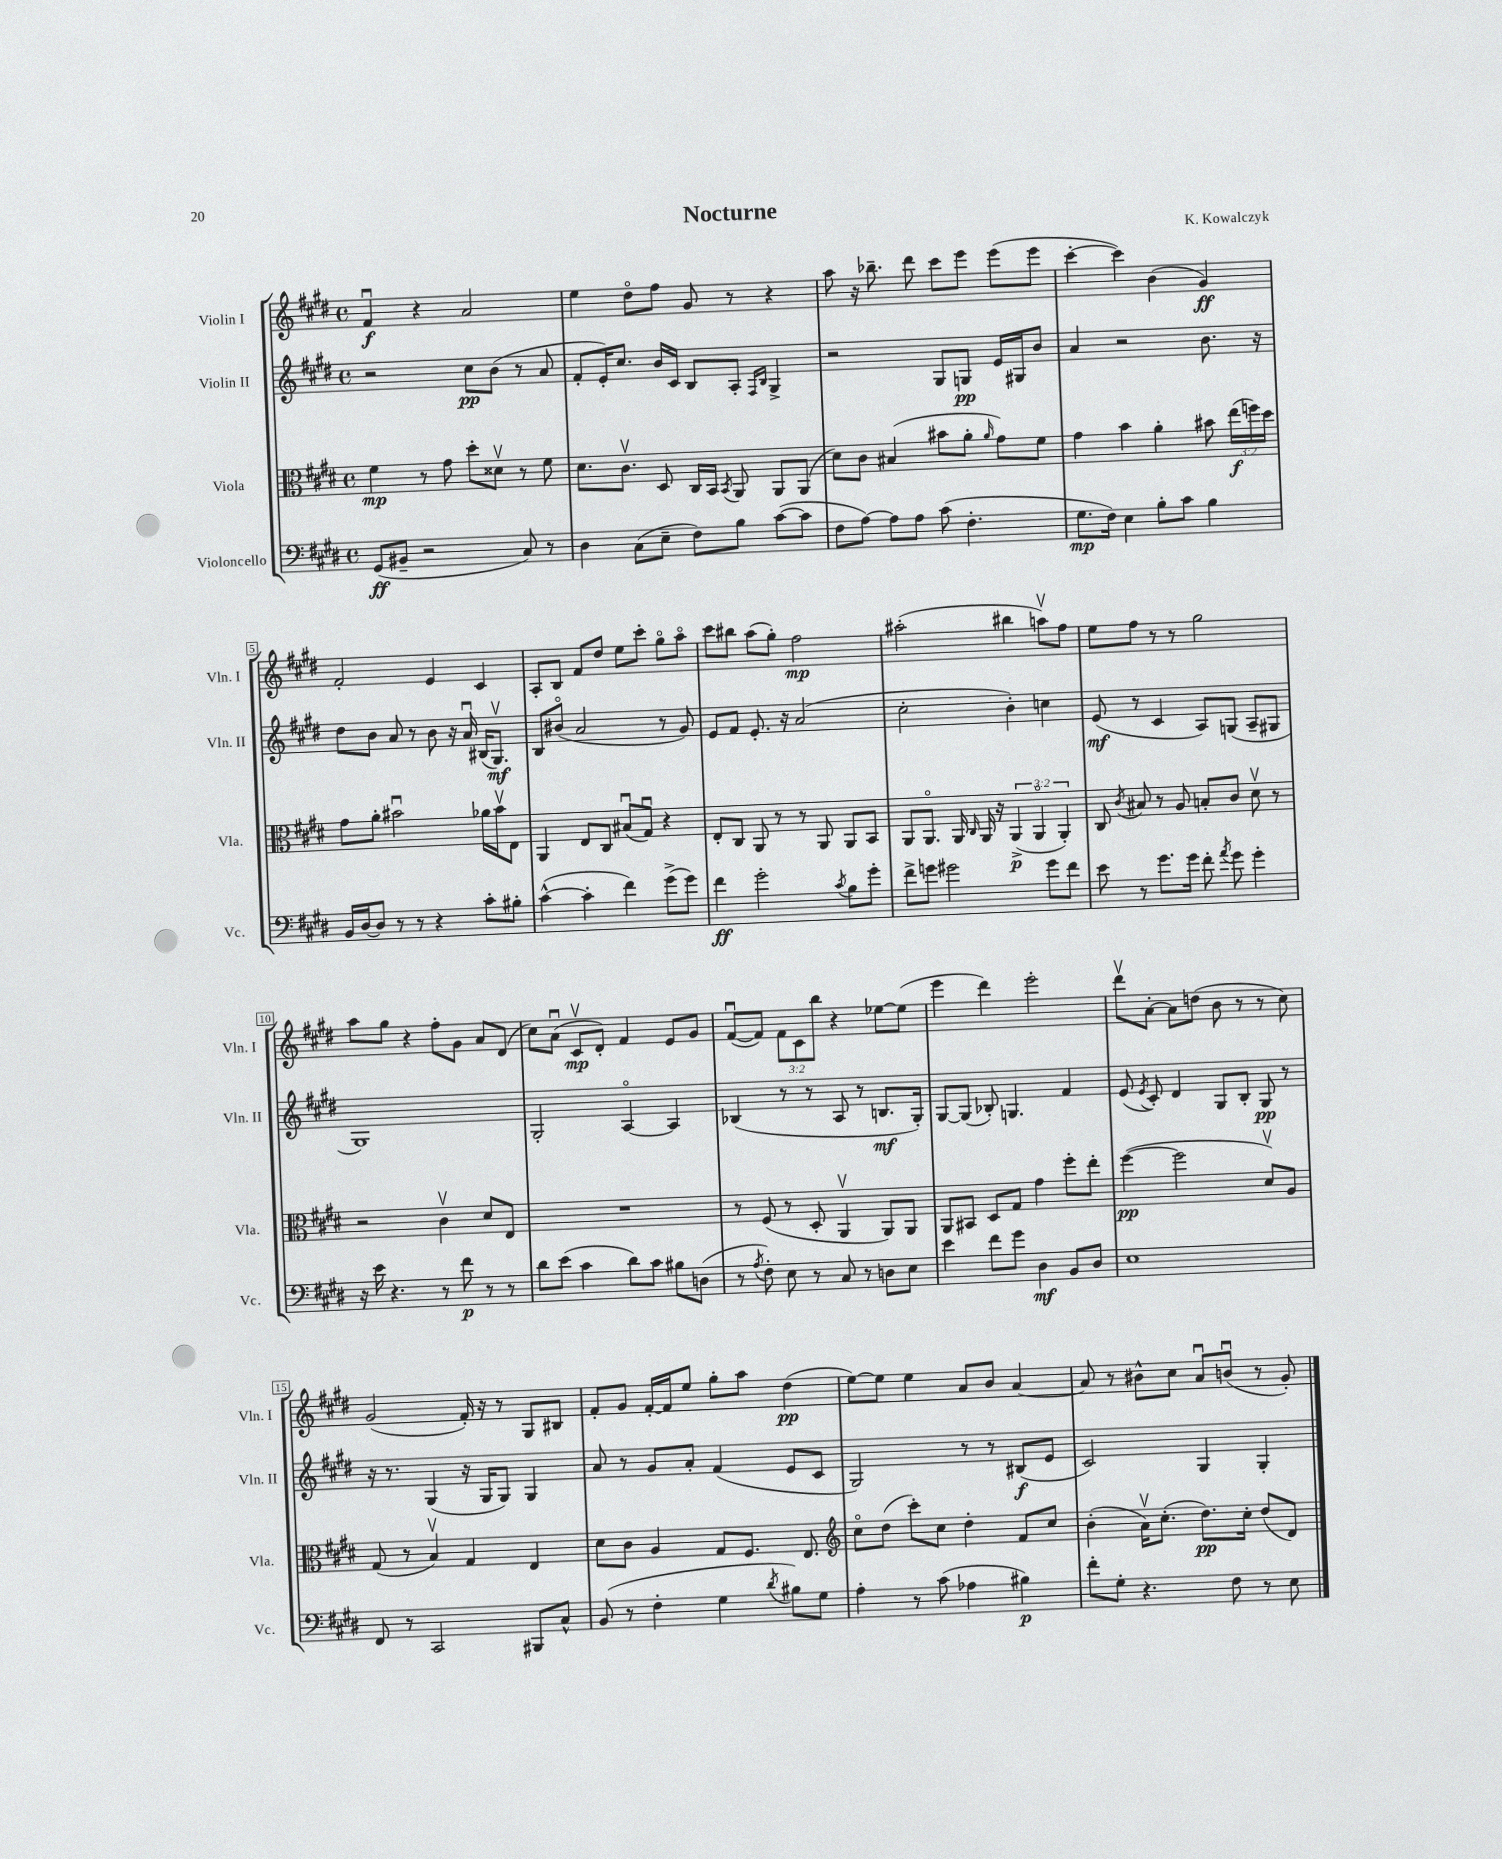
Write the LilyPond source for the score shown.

\header { title = "Nocturne" composer = "K. Kowalczyk" }
<<
\new StaffGroup <<
\new Staff = "s0" \with { instrumentName = "Violin I" shortInstrumentName = "Vln. I" } {
    \clef treble \key e \major \defaultTimeSignature \time 4/4 \override Staff.TupletNumber.text = #tuplet-number::calc-fraction-text
    \autoBeamOff fis'4\downbow\f r4 a'2 |
    e''4 dis''8[\flageolet fis''8] gis'8 r8 r4 |
    a''8 r16 bes''8.-- dis'''8 cis'''8[ e'''8] e'''8[( e'''8] |
    cis'''4~-. cis'''4) b'4( gis'4\ff) |
    fis'2-. e'4 cis'4 |
    a8[-. b8] fis'8[ dis''8] e''8[ cis'''8]-. gis''8[\flageolet a''8]\flageolet |
    cis'''8[ bis''8] a''8[( gis''8]-.) fis''2\mp |
    ais''2-.( bis''4 a''8[\upbow) fis''8] |
    e''8[ fis''8] r8 r8 gis''2 |
    a''8[ gis''8] r4 fis''8[-. gis'8] a'8[ dis'8]( |
    cis''8[) a'8]\downbow( cis'8[\upbow\mp dis'8]-.) fis'4 e'8[ gis'8] |
    fis'8[~\downbow( fis'8]) \tuplet 3/2 { fis'8[ cis'8 b''8] } r4 ees''8[~ ees''8]( |
    e'''4 dis'''4) e'''2-. |
    dis'''8[\upbow a'8]~-. a'8[ d''8]( b'8 r8 r8 cis''8) |
    gis'2( fis'16-.) r16 r8 gis8[ bis8] |
    fis'8[-. gis'8] fis'16[~-. fis'16 e''8] gis''8[-. a''8] dis''4\pp( |
    e''8[~) e''8] e''4 a'8[ b'8] a'4~ |
    a'8 r8 bis'8[-^ cis''8] a'8[\downbow b'8]\downbow( r8 gis'8-.) \bar "|." |
}
\new Staff = "s1" \with { instrumentName = "Violin II" shortInstrumentName = "Vln. II" } {
    \clef treble \key e \major \defaultTimeSignature \time 4/4
    \autoBeamOff r2 cis''8[\pp b'8]( r8 a'8 |
    fis'8[-. e'16-.) cis''8.] b'16[ cis'16] b8[ a8]-. \grace { fis16[ b16] } gis4-> |
    r2 gis8[ g8]\pp e'16[ gis16 b'8] |
    a'4 r2 b'8. r16 |
    dis''8[ b'8] a'8 r8 b'8 r16 a'16\downbow bis16[( gis8.]\upbow\mf) |
    b8[ bis'8]\flageolet( a'2 r8 gis'8) |
    e'8[ fis'8] e'8.-. r16 a'2( |
    cis''2-. b'4-.) c''4 |
    e'8\mf( r8 cis'4 a8[) g8]( a8[-- gis8] |
    gis1) |
    gis2-. a4~\flageolet a4 |
    bes4( r8 r8 a8 r8 b8.[\mf gis16]-.) |
    gis8[~ gis8]( bes8-.) g4. fis'4 |
    e'8( \acciaccatura { e'8 } cis'8-.) dis'4 gis8[ b8]-. gis8\pp r8 |
    r16 r8. gis4( r16 gis16[ gis8]) gis4 |
    a'8 r8 gis'8[ a'8]-. fis'4( e'8[ cis'8] |
    gis2) r8 r8 bis8[\f( e'8] |
    cis'2) gis4 gis4-. \bar "|." |
}
\new Staff = "s2" \with { instrumentName = "Viola" shortInstrumentName = "Vla." } {
    \clef alto \key e \major \defaultTimeSignature \time 4/4 \override Staff.TupletNumber.text = #tuplet-number::calc-fraction-text
    \autoBeamOff fis'4\mp r8 gis'8 dis''8[-. disis'8]\upbow r8 fis'8 |
    dis'8.[ cis'8.]\upbow dis8 cis16[ b,16] \acciaccatura { b,8 } a,8 a,8[ a,8]( |
    dis'8[) cis'8] bis4( bis'8[ a'8]-. \grace { a'16 } gis'8[) fis'8] |
    gis'4 b'4 a'4-. bis'8 \tuplet 3/2 { e''16[\f( f''16) dis''16] } |
    gis'8[ a'8]-. bis'2\downbow aes'16[ bis'16\upbow e8] |
    a,4 e8[ cis8] bis8[\downbow( gis8]\downbow) r4 |
    e8[-. cis8] a,8 r8 r8 a,8 a,8[ b,8] |
    a,8[ a,8.]\flageolet a,16 \grace { cis16 } a,16 r16 \tuplet 3/2 { a,4->\p( a,4\flageolet a,4-.) } |
    cis8 \acciaccatura { cis'8 } bis8 r8 a8 b8[-. cis'8] dis'8\upbow r8 |
    r2 cis'4\upbow dis'8[ e8] |
    R1 |
    r8 fis8( r8 dis8-. a,4\upbow a,8[) a,8] |
    a,8[ bis,8] dis8[ gis8] gis'4 fis''8[-. e''8]-. |
    fis''4~\pp( fis''2 dis'8[\upbow) a8] |
    gis8( r8 b4\upbow) gis4 e4 |
    dis'8[ cis'8] a4 gis8[ fis8.] e8. |
    \clef treble cis''8[\flageolet dis''8]( cis'''8[-.) cis''8] dis''4-. fis'8[ cis''8] |
    b'4-.( a'16[\upbow) cis''8.]-.( dis''8.[\pp) cis''16]-. dis''8[( dis'8]) \bar "|." |
}
\new Staff = "s3" \with { instrumentName = "Violoncello" shortInstrumentName = "Vc." } {
    \clef bass \key e \major \defaultTimeSignature \time 4/4
    \autoBeamOff gis,8[\ff( bis,8]-- r2 cis8) r8 |
    dis4 cis8[( e8]-- fis8[) b8] cis'8[~( cis'8] |
    fis8[ a8]~) a8[ a8] cis'8( fis4.-. |
    gis8.[\mp fis16]) e4 b8[-. cis'8] b4 |
    b,16[ dis16~ dis8] r8 r8 r4 cis'8[-. bis8]-. |
    cis'4~-^( cis'4-. fis'4) gis'8[->( gis'8]) |
    fis'4\ff gis'2-. \acciaccatura { cis'8 } b8[ gis'8]-. |
    fis'8[-> g'8] gis'2 gis'8[ fis'8] |
    e'8 r8 gis'8.[ gis'16] fis'8-. \acciaccatura { a'8 } gis'8 gis'4-. |
    r16 e'16 r4. r8 fis'8\p r8 r8 |
    dis'8[ e'8]( cis'4 dis'8[) cis'8] bis8[ d8]( |
    r8 \acciaccatura { a8 } fis8-.) e8 r8 cis8 r8 d8[ e8] |
    e'4 fis'8[ gis'8] dis4\mf b,8[ dis8] |
    e1 |
    fis,8 r8 cis,2 bis,,8[ cis8]-^ |
    b,8( r8 fis4-. gis4 \acciaccatura { dis'8 } bis8[) gis8] |
    a4-. r8 cis'8( aes4 bis4\p) |
    fis'8[-. gis8]-. r4. fis8 r8 e8 \bar "|." |
}
>>
>>
\layout { \context { \Score \override BarNumber.stencil = #(make-stencil-boxer 0.1 0.3 ly:text-interface::print) } }
